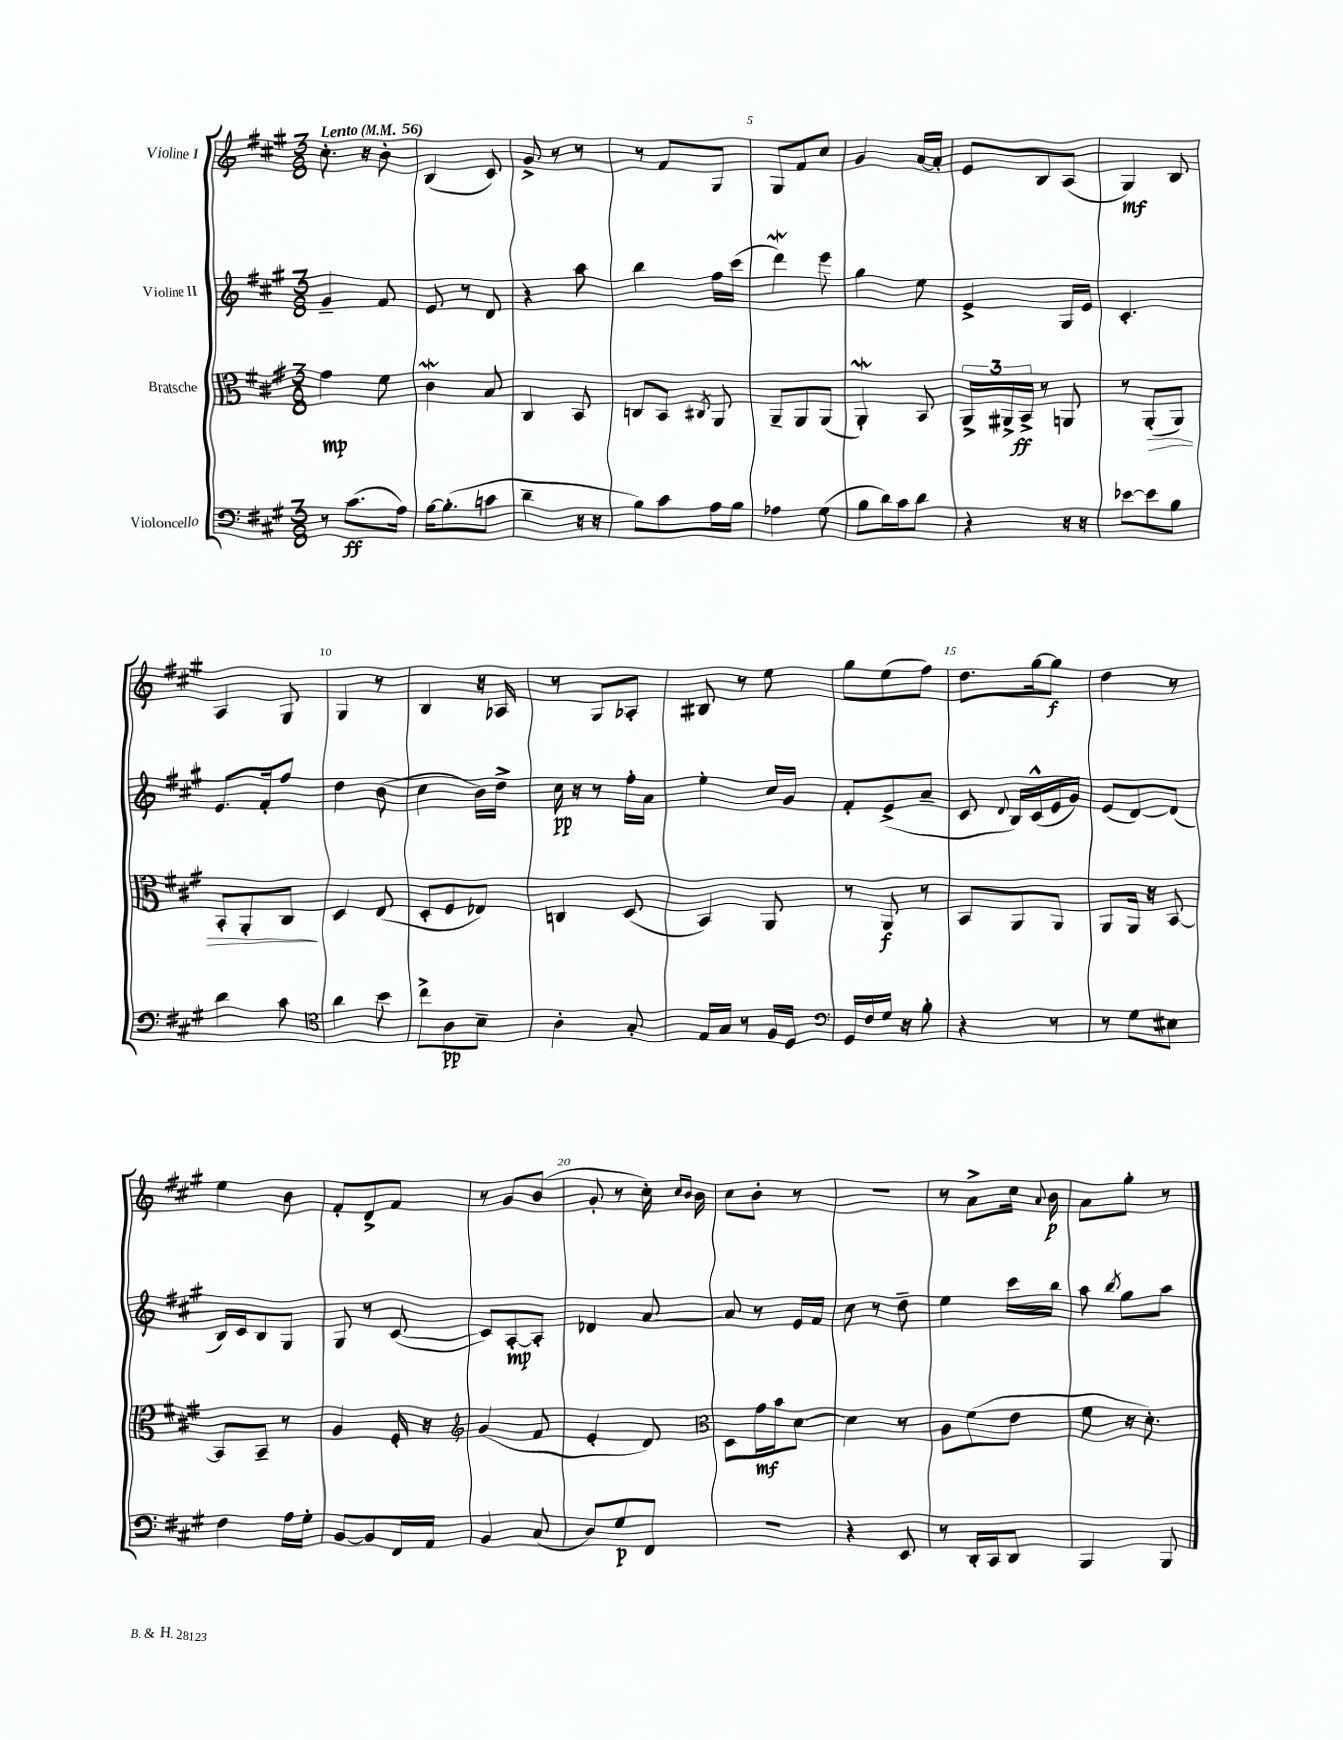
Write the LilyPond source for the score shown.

<<
\new StaffGroup <<
\new Staff = "s0" \with { instrumentName = "Violine I" } {
    \clef treble \key a \major \numericTimeSignature \time 3/8 \tempo "Lento" 4 = 56
    \autoBeamOff cis''8.-. r16 b'8-. |
    b4( cis'8) |
    gis'8-> r8 r8 |
    r8 fis'8[ gis8] |
    gis8[ fis'8 cis''8] |
    gis'4 a'16[~ a'16]-. |
    e'8[ b8 a8]( |
    gis4\mf) b8 |
    a4 gis8 |
    gis4 r8 |
    b4 r16 aes16 |
    r8 gis8[ aes8]-. |
    bis8 r8 e''8 |
    gis''8[ e''8( fis''8]) |
    d''8.[ gis''16~ gis''8]\f |
    d''4 r8 |
    e''4 b'8 |
    fis'8[-. d'8-> fis'8] |
    r8 gis'8[ b'8]( |
    gis'8-. r8 cis''16-.) \grace { cis''16[ b'16] } b'16 |
    cis''8[ b'8]-. r8 |
    R4. |
    r8 a'8[-> cis''16] \appoggiatura { a'8 } b'16\p |
    a'8[ gis''8]-. r8 \bar "|." |
}
\new Staff = "s1" \with { instrumentName = "Violine II" } {
    \clef treble \key a \major \numericTimeSignature \time 3/8
    \autoBeamOff gis'4-- fis'8 |
    e'8 r8 d'8 |
    r4 a''8 |
    b''4 fis''16[ cis'''16]( |
    d'''4\mordent) e'''8 |
    gis''4 e''8 |
    e'4-> gis16[ e'16] |
    cis'4.-. |
    e'8.[ fis'16-. fis''8] |
    d''4 b'8( |
    cis''4 b'16[) d''16]-> |
    cis''16\pp r16 r8 fis''16[-. a'16] |
    e''4-. cis''16[ gis'16] |
    fis'8[-. e'8->( a'8]-- |
    cis'8 \appoggiatura { d'8 } b16[) cis'16-^( e'16 gis'16]) |
    e'8[( d'8~) d'8]( |
    b16[) cis'16 b8 gis8] |
    gis8 r8 cis'8~( |
    cis'8[) a8~-.\mp a8]-. |
    des'4 a'8~ |
    a'8 r8 e'16[ fis'16] |
    cis''8 r8 d''8-- |
    e''4 cis'''16[ b''16] |
    a''8 \acciaccatura { b''8 } gis''8[ a''8] \bar "|." |
}
\new Staff = "s2" \with { instrumentName = "Bratsche" } {
    \clef alto \key a \major \numericTimeSignature \time 3/8
    \autoBeamOff gis'4\mp fis'8 |
    cis'4\mordent b8 |
    cis4 b,8 |
    c8[ b,8] \acciaccatura { cis8 } a,8 |
    a,8[-- a,8 a,8]( |
    a,4-.\mordent) b,8 |
    \tuplet 3/2 { a,16[-> ais,16-> b,16]->\ff } r8 a,8 |
    r8 a,8[-.\>( a,8]) |
    b,8[-. a,8-. cis8]\! |
    d4 e8( |
    d8[-. fis8 ees8]) |
    c4 d8( |
    b,4) a,8 |
    r8 a,8\f r8 |
    b,8[ a,8 a,8] |
    a,8[ a,16] r16 b,8~ |
    b,8[ b,8]-- r8 |
    a4 fis16-. r16 |
    \clef treble gis'4( fis'8 |
    e'4-. d'8) |
    \clef alto d8[ gis'16\mf b'16 d'8]~ |
    d'4 r8 |
    a8[ fis'8( e'8] |
    fis'8 r16 d'8.-.) \bar "|." |
}
\new Staff = "s3" \with { instrumentName = "Violoncello" } {
    \clef bass \key a \major \numericTimeSignature \time 3/8
    \autoBeamOff r8 cis'8.[\ff( a16]) |
    b16[~ b8.-.( c'8] |
    d'4-- r16 r16 |
    b8[) cis'8 a16 b16] |
    aes4 gis8( |
    b8[ d'16) cis'16 d'8] |
    r4 r16 r16 |
    ees'8[~ ees'8 b8] |
    d'4 cis'8 |
    \clef tenor a'4 b'8 |
    cis''8[-> a8\pp b8]-- |
    a4-. gis8-. |
    e16[ gis16] r8 fis16[ d16] |
    \clef bass gis,16[ fis16 gis16] r16 b8-. |
    r4 r8 |
    r8 gis8[ eis8] |
    fis4 a16[ gis16]-. |
    b,8[~ b,8 fis,16 a,16] |
    b,4 cis8( |
    d8[) gis8\p fis,8] |
    R4. |
    r4 e,8 |
    r8 d,16[-. cis,16 d,8] |
    b,,4 b,,8 \bar "|." |
}
>>
>>
\layout { \context { \Score \override BarNumber.break-visibility = ##(#f #t #t) barNumberVisibility = #(every-nth-bar-number-visible 5) } }
